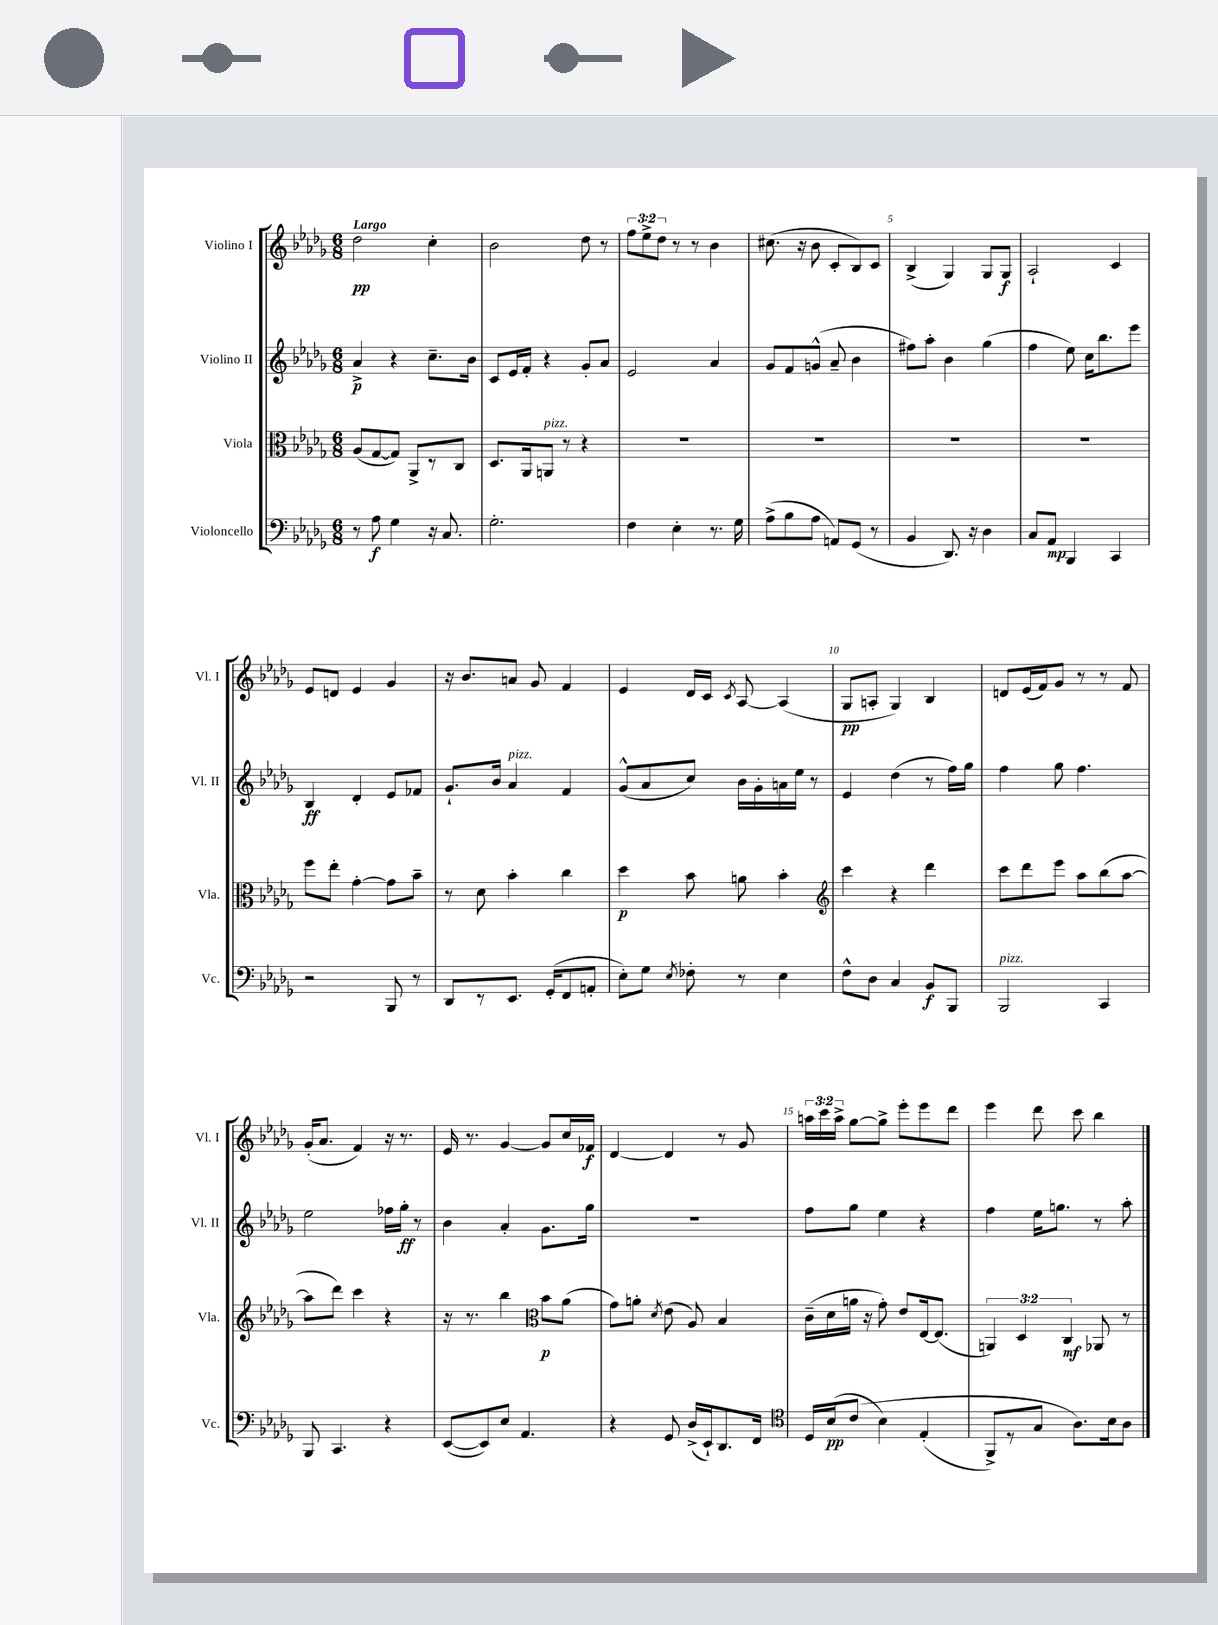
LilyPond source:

<<
\new StaffGroup <<
\new Staff = "s0" \with { instrumentName = "Violino I" shortInstrumentName = "Vl. I" } {
    \clef treble \key des \major \numericTimeSignature \time 6/8 \override Staff.TupletNumber.text = #tuplet-number::calc-fraction-text \tempo "Largo"
    \autoBeamOff des''2\pp c''4-. |
    bes'2 des''8 r8 |
    \tuplet 3/2 { f''8[ ees''8-> des''8] } r8 r8 bes'4 |
    cis''8.( r16 bes'8 c'8[-. bes8) c'8] |
    bes4->( ges4) ges8[ ges8]\f |
    aes2-! c'4 |
    ees'8[ d'8] ees'4 ges'4 |
    r16 bes'8.[ a'8] ges'8 f'4 |
    ees'4 des'16[ c'16] \acciaccatura { c'8 } aes8~ aes4( |
    ges8[\pp a8]-. ges4) bes4 |
    d'8[ ees'16( f'16) ges'8] r8 r8 f'8 |
    ges'16[-.( aes'8.] f'4) r16 r8. |
    ees'16 r8. ges'4~ ges'8[ c''16 fes'16]\f |
    des'4~ des'4 r8 ges'8 |
    \tuplet 3/2 { a''16[ c'''16 a''16]-> } ges''8[~ ges''8]-> ees'''8[-. ees'''8 des'''8] |
    ees'''4 des'''8 c'''8 bes''4 \bar "|." |
}
\new Staff = "s1" \with { instrumentName = "Violino II" shortInstrumentName = "Vl. II" } {
    \clef treble \key des \major \numericTimeSignature \time 6/8
    \autoBeamOff aes'4->\p r4 c''8.[-- bes'16] |
    c'8[ ees'16 f'16]-. r4 ges'8[-. aes'8] |
    ees'2 aes'4 |
    ges'8[ f'8 g'8]-^( aes'8-- bes'4 |
    fis''8[) aes''8]-. bes'4 ges''4( |
    f''4 ees''8) c''16[ bes''8. ees'''8] |
    bes4\ff des'4-. ees'8[ fes'8] |
    ges'8.[-! bes'16] aes'4^\markup { \italic "pizz." } f'4 |
    ges'8[-^( aes'8 c''8]) bes'16[ ges'16-. a'16 ees''16] r8 |
    ees'4 des''4( r8 f''16[) ges''16] |
    f''4 ges''8 f''4. |
    ees''2 fes''16[ ges''16]-.\ff r8 |
    bes'4 aes'4-. ges'8.[ ges''16] |
    R2. |
    f''8[ ges''8] ees''4 r4 |
    f''4 ees''16[ g''8.] r8 aes''8-. \bar "|." |
}
\new Staff = "s2" \with { instrumentName = "Viola" shortInstrumentName = "Vla." } {
    \clef alto \key des \major \numericTimeSignature \time 6/8 \override Staff.TupletNumber.text = #tuplet-number::calc-fraction-text
    \autoBeamOff aes8[( ges8~ ges8]) aes,8[-> r8 c8] |
    des8.[ aes,16 a,8]^\markup { \italic "pizz." } r8 r4 |
    R2. |
    R2. |
    R2. |
    R2. |
    f''8[ ees''8]-. ges'4~-. ges'8[ bes'8]-- |
    r8 des'8 bes'4-. c''4 |
    des''4\p bes'8 a'8 bes'4-. |
    \clef treble c'''4 r4 des'''4 |
    c'''8[ des'''8 ees'''8] aes''8[ bes''8( aes''8]~ |
    aes''8[ des'''8]) c'''4 r4 |
    r16 r8. bes''4 \clef alto bes'8[\p aes'8]( |
    ges'8[) a'8]-. \acciaccatura { des'8 } ees'8( aes8) bes4 |
    c'16[--( des'16 a'16] r16 ges'8-.) ees'8[ ees16~ ees8.]( |
    \tuplet 3/2 { a,4) des4 c4\mf } aes,8 r8 \bar "|." |
}
\new Staff = "s3" \with { instrumentName = "Violoncello" shortInstrumentName = "Vc." } {
    \clef bass \key des \major \numericTimeSignature \time 6/8
    \autoBeamOff r8 aes8\f ges4 r16 c8. |
    ges2.-. |
    f4 ees4-. r8. ges16 |
    aes8[->( bes8 aes8] a,8[) ges,8]( r8 |
    bes,4 des,8.) r16 des4 |
    c8[ aes,8]\mp bes,,4 c,4 |
    r2 bes,,8 r8 |
    des,8[ r8 ees,8.] ges,16[-.( f,8 a,8]-. |
    ees8[-.) ges8] \acciaccatura { ees8 } fes8-. r8 ees4 |
    f8[-^ des8] c4 bes,8[\f bes,,8] |
    bes,,2^\markup { \italic "pizz." } c,4 |
    bes,,8 c,4. r4 |
    ees,8[~( ees,8) ees8] aes,4. |
    r4 ges,8 des16[->( ees,16-!) des,8. f,16] |
    \clef tenor des16[ bes16\pp( c'8]\( bes4) ees4-.( |
    f,8[->) r8 ges8] aes8.[\) bes16 aes8] \bar "|." |
}
>>
>>
\layout { \context { \Score \override BarNumber.break-visibility = ##(#f #t #t) barNumberVisibility = #(every-nth-bar-number-visible 5) } }
